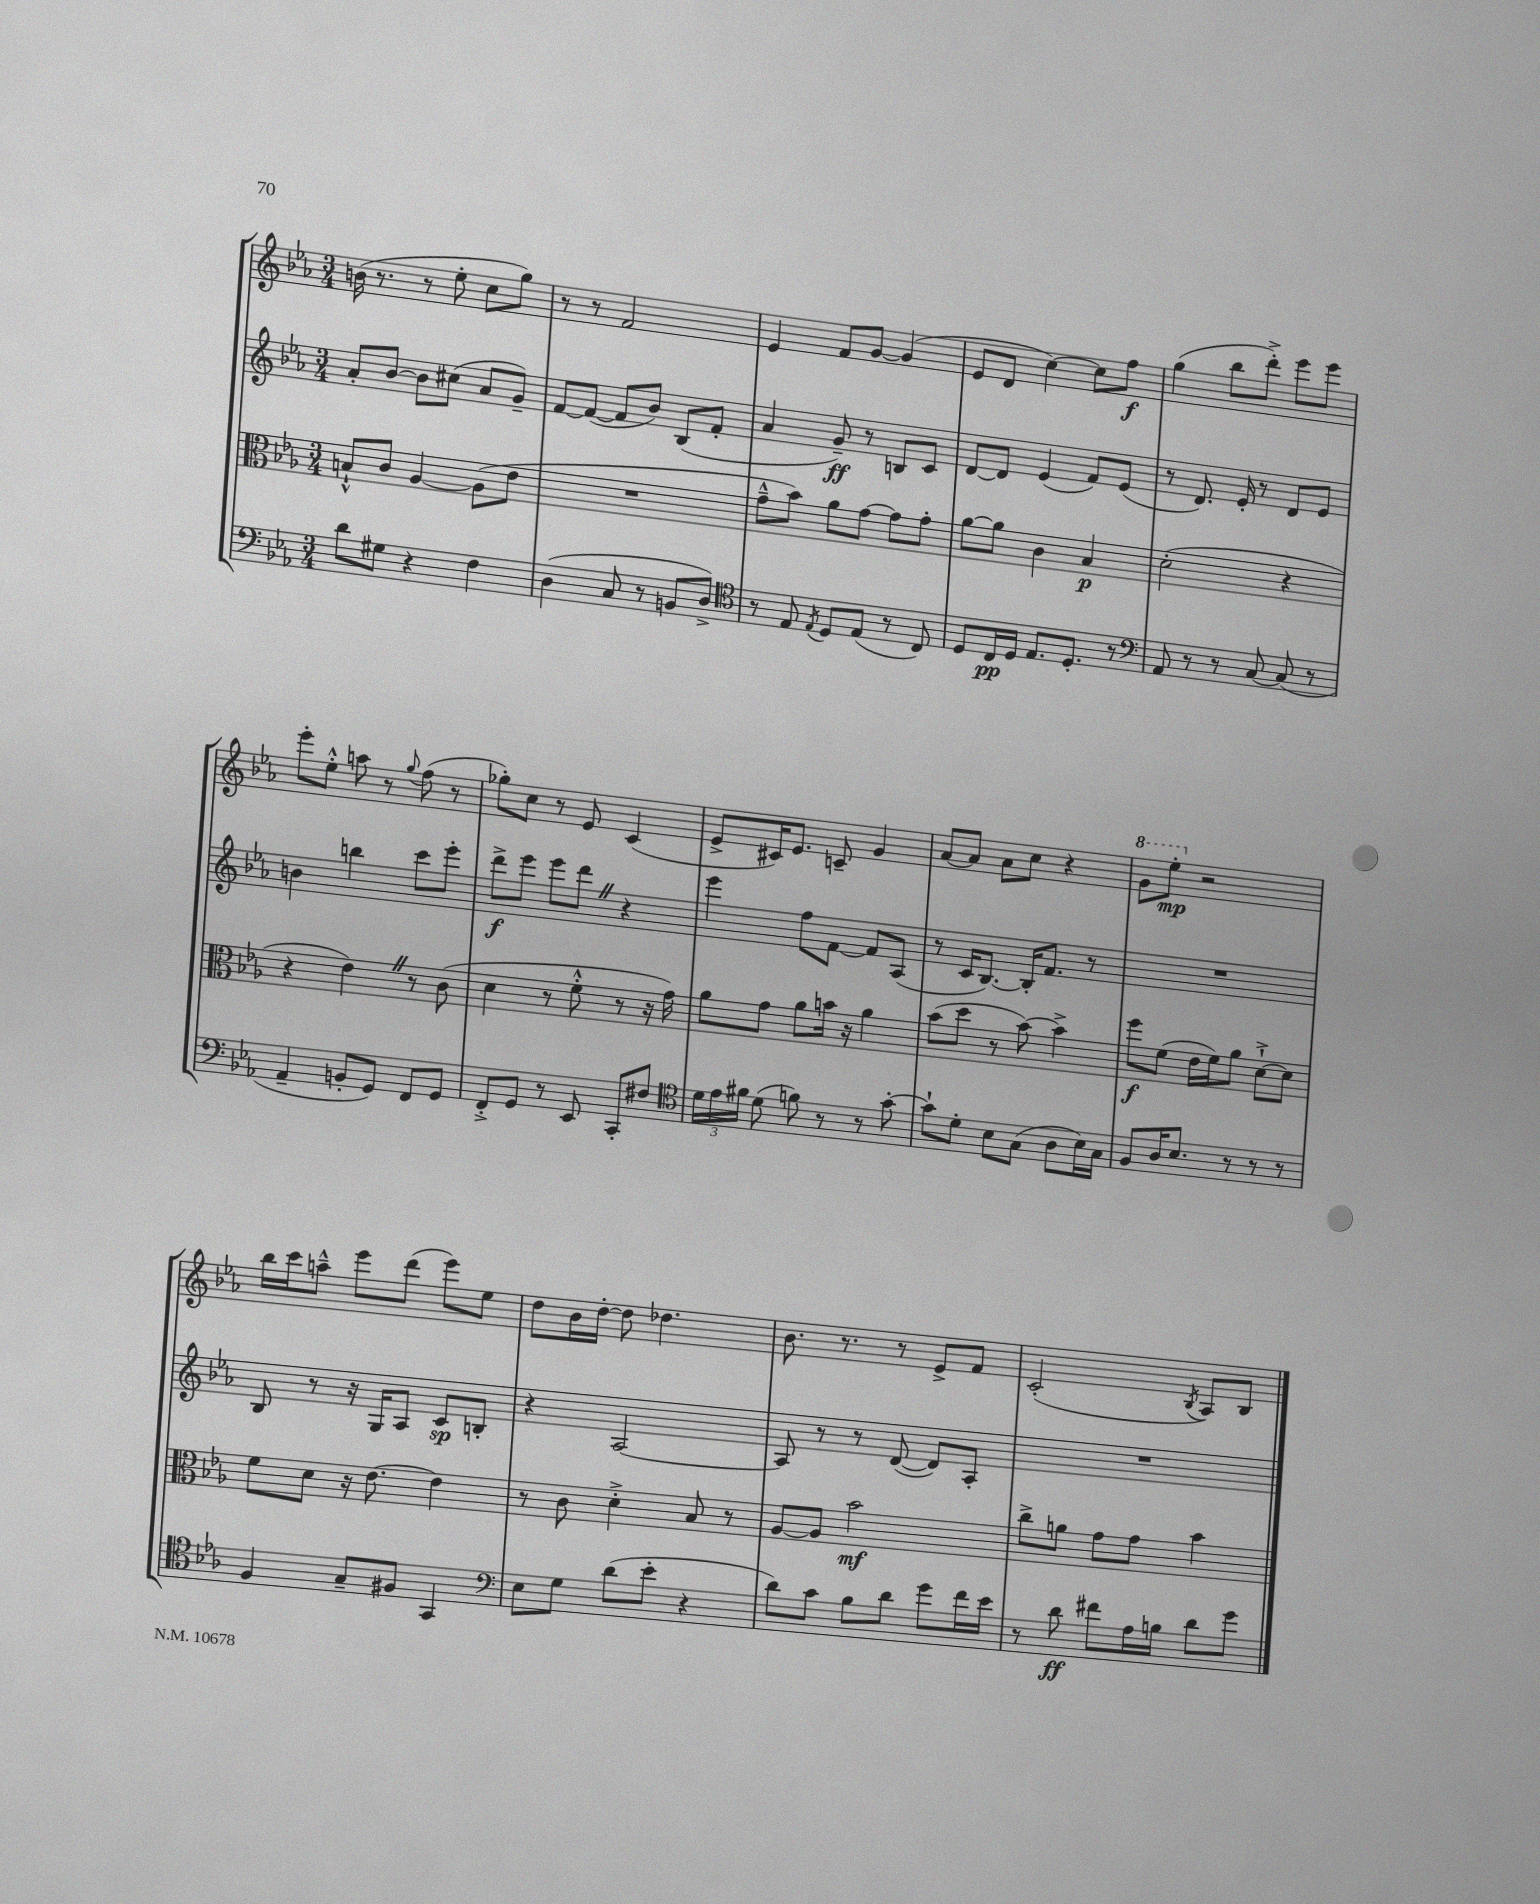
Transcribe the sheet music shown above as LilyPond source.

<<
\new StaffGroup <<
\new Staff = "s0" {
    \clef treble \key ees \major \numericTimeSignature \time 3/4
    \autoBeamOff b'16( r8. r8 ees''8-. c''8[ g''8]) |
    r8 r8 f'2 |
    ees'4 f'8[ g'8]~ g'4( |
    ees'8[ d'8] c''4~) c''8[ f''8]\f |
    g''4( bes''8[ d'''8]-.->) ees'''8[ ees'''8] |
    ees'''8[-. ees''8]-.-^ a''8 r8 \appoggiatura { g''8 } f''8( r8 |
    ges''8[-.) c''8] r8 ees'8 c'4( |
    ees'8[-> cis'16) ees'8.] c'8-- g'4 |
    aes'8[~ aes'8] aes'8[ c''8] r4 |
    \ottava #1 g''8[ ees'''8]-.\mp \ottava #0 r2 |
    bes''16[ c'''16 a''8]---^ ees'''8[ d'''8]( ees'''8[) ees''8] |
    d''8[ bes'16 d''16]~-. d''8 des''4. |
    bes'8. r8. r8 ees'8[-> f'8] |
    c'2-.( \acciaccatura { bes8 } aes8[) bes8] \bar "|." |
}
\new Staff = "s1" {
    \clef treble \key ees \major \numericTimeSignature \time 3/4
    \autoBeamOff aes'8[-. bes'8]~ bes'8[ cis''8]( aes'8[ g'8]--) |
    f'8[~ f'8]~( f'8[ bes'8]) bes8[( f'8]-. |
    aes'4 g'8--\ff) r8 b8[ c'8] |
    d'8[~ d'8] ees'4( f'8[) ees'8]( |
    r8 d'8.) ees'16-. r8 d'8[ ees'8] |
    b'4 b''4 c'''8[ ees'''8]-. |
    d'''8[->\f ees'''8] ees'''8[ d'''8] \once \override BreathingSign.text = \markup { \musicglyph "scripts.caesura.straight" } \breathe r4 |
    ees'''4 f''8[ f'8]~ f'8[ aes8]( |
    r8 c'16[ bes8.]~) bes16[-. f'8.] r8 |
    R2. |
    bes8 r8 r16 g16[ aes8] c'8[\sp b8]-. |
    r4 aes2~ |
    aes8 r8 r8 d'8~( d'8[) aes8]-. |
    R2. \bar "|." |
}
\new Staff = "s2" {
    \clef alto \key ees \major \numericTimeSignature \time 3/4
    \autoBeamOff b8[-!-^ c'8] aes4~ aes8[( ees'8] |
    R2. |
    g'8[---^ bes'8]) aes'8[ g'8]~ g'8[ g'8]-. |
    aes'8[~ aes'8] c'4 bes4\p |
    d'2-.( r4 |
    r4 ees'4) \once \override BreathingSign.text = \markup { \musicglyph "scripts.caesura.straight" } \breathe r8 c'8( |
    d'4 r8 f'8-.-^ r8 r16 g'16) |
    aes'8[ g'8] aes'8[ b'16] r16 aes'4 |
    bes'8[( d''8] r8 bes'8~) bes'4-> |
    f''8[\f f'8]( ees'16[ f'16) aes'8] d'8[~-!-> d'8] |
    f'8[ d'8] r16 ees'8.~ ees'4 |
    r8 c'8 d'4-.-> bes8 r8 |
    aes8[~ aes8] bes'2\mf |
    c''8[-> a'8] g'8[ g'8] bes'4 \bar "|." |
}
\new Staff = "s3" {
    \clef bass \key ees \major \numericTimeSignature \time 3/4
    \autoBeamOff d'8[ gis8] r4 f4 |
    d4( c8 r8 b,8[ d8]->) |
    \clef tenor r8 ees8 \acciaccatura { ees8 } d8[ ees8]( r8 c8) |
    d8[ c16\pp d16] ees8.[ d8.]-. r8 |
    \clef bass aes,8 r8 r8 c8~ c8( r8 |
    aes,4-- b,8[-. g,8]) f,8[ g,8] |
    f,8[-.-> g,8] r8 ees,8 c,8[-. fis8] |
    \clef tenor \tuplet 3/2 { d'16[ ees'16 fis'16] } d'8( f'8) r8 r8 g'8~-. |
    g'8[-! d'8]-. bes8[ g8]( aes8[ bes16) g16] |
    f8[ aes16 bes8.] r8 r8 r8 |
    f4 g8[-- fis8] g,4 |
    \clef bass ees8[ g8] d'8[( ees'8]-. r4 |
    d'8[) c'8] bes8[ d'8] g'8[ f'16 ees'16] |
    r8 d'8\ff fis'8[ aes16 b16] d'8[ g'8] \bar "|." |
}
>>
>>
\layout { \context { \Score \remove "Bar_number_engraver" } }
